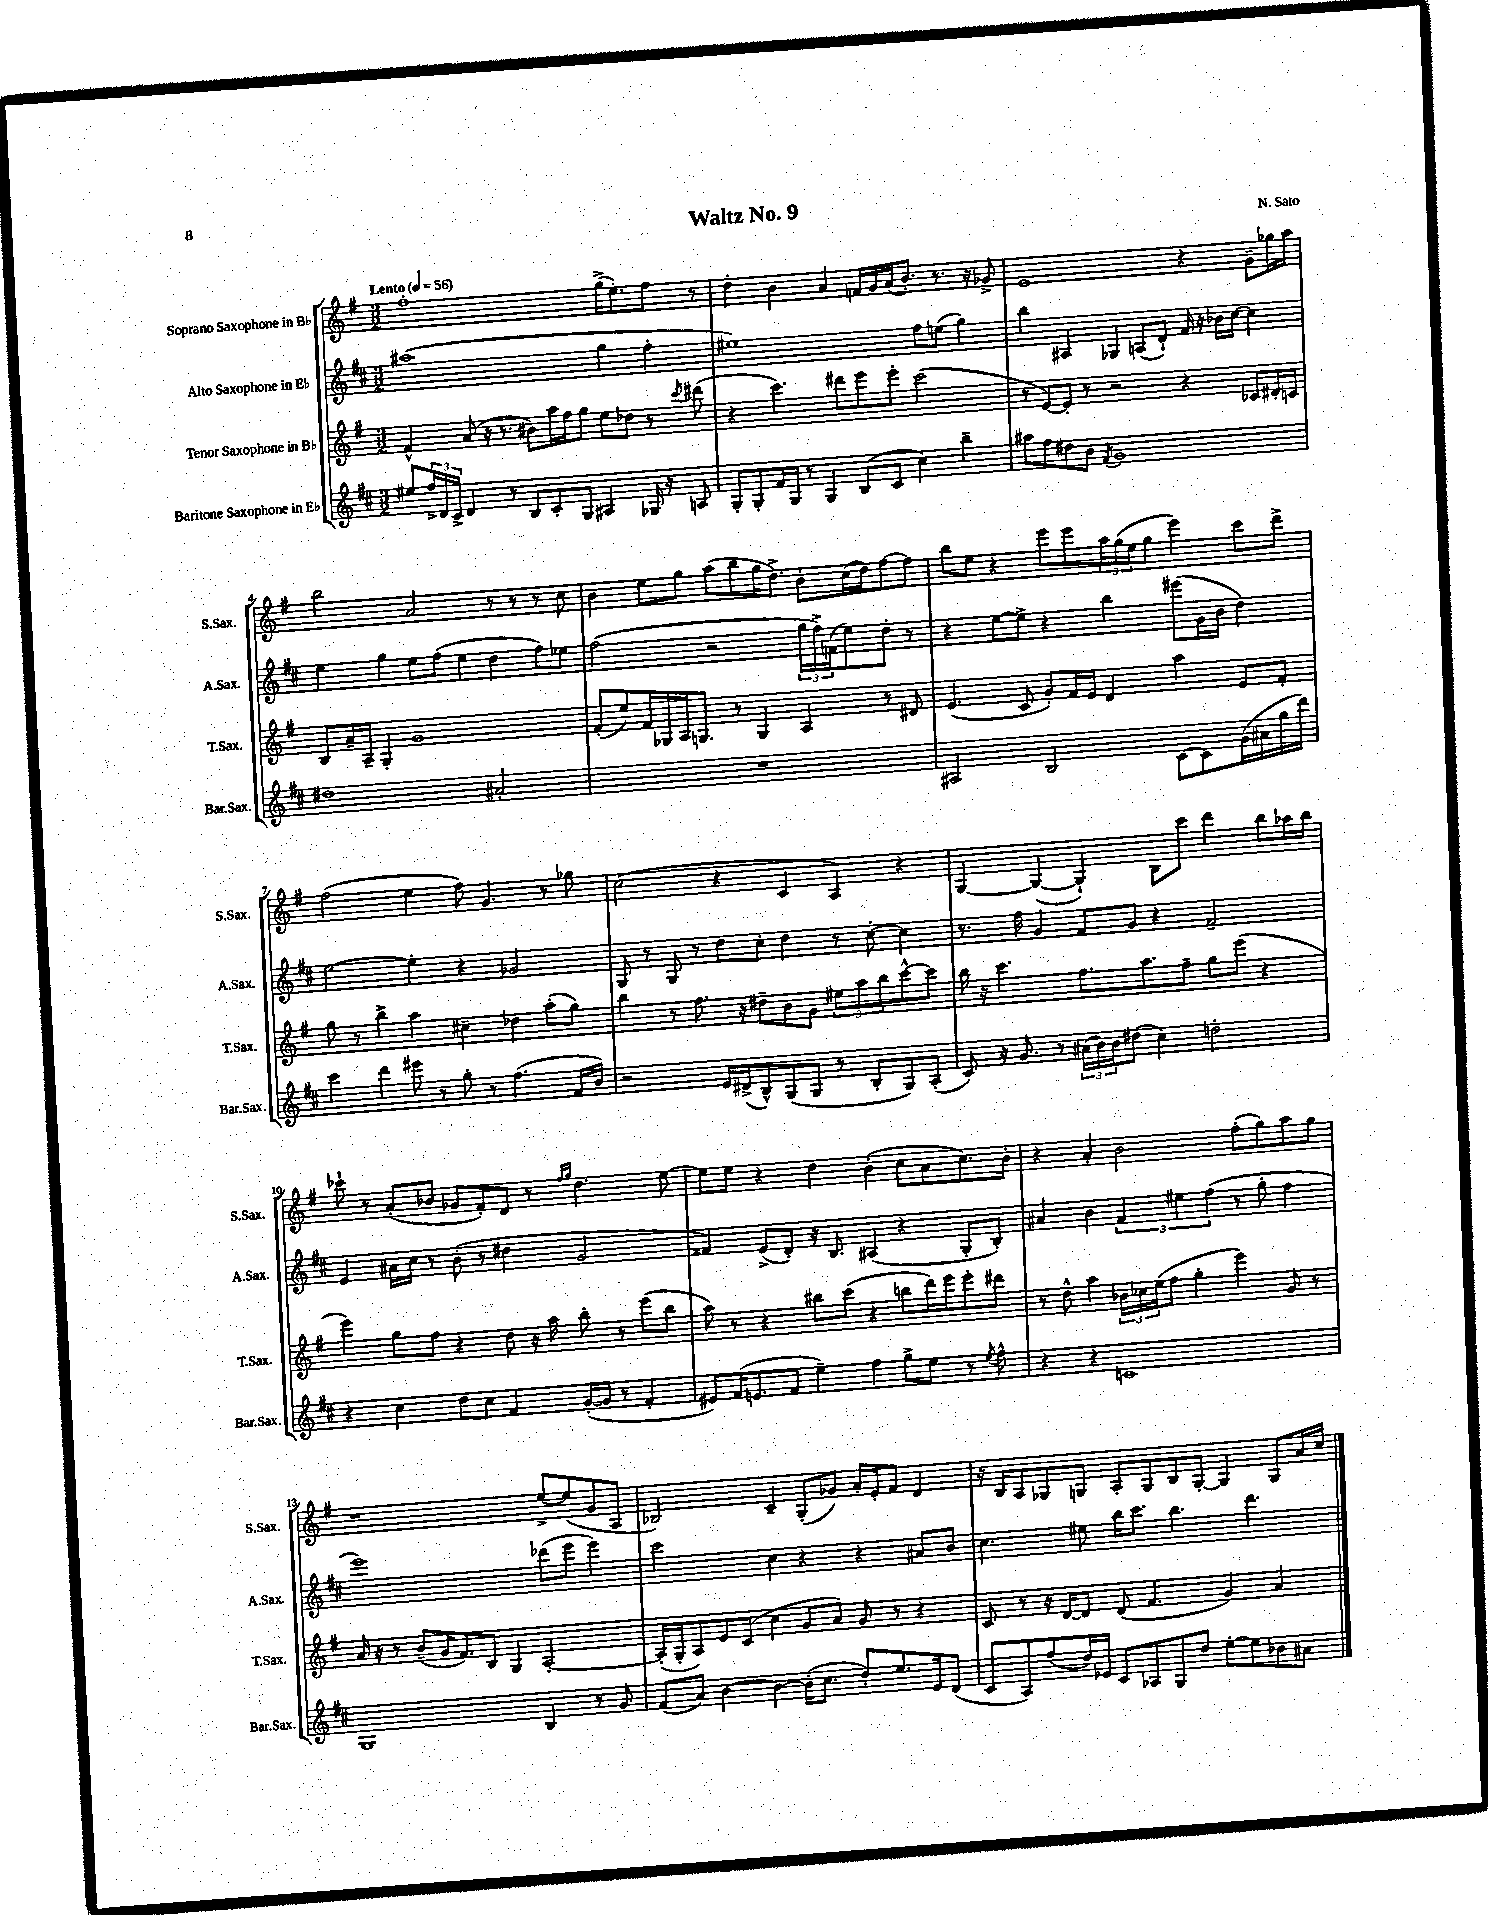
\header { title = "Waltz No. 9" composer = "N. Sato" }
<<
\new StaffGroup <<
\new Staff = "s0" \with { instrumentName = "Soprano Saxophone in Bb" shortInstrumentName = "S.Sax." } {
    \clef treble \key g \major \numericTimeSignature \time 3/2 \tempo "Lento" 4 = 56
    fis''1-. g''16->( e''8.-.) fis''8 r8 |
    d''4-. b'4 a'4 f'16 g'16 a'16( b'8.-.) r8. r16 ges'8-> |
    e'1 r4 g'8-- ges''16 a''16 |
    b''2 a'2 r8 r8 r8 c''8 |
    b'4 e''8 g''8 a''8( b''8 g''16 d''8.->) b'8-. c''16( d''16) fis''8~ fis''8 |
    b''8 e''8 r4 e'''8 e'''8 \tuplet 3/2 { a''16 g''16( e''16 } g''8 e'''4) c'''8 d'''8-> |
    fis''2( e''4 fis''8) g'4. r8 ges''8 |
    c''2( r4 c'4 a4) r4 |
    g4~ g4~( g4-!) b8 c'''8 d'''4 b''8 aes''16 b''16 |
    ces'''8-! r8 a'8-.( bes'8 ges'8 fis'8-.) d'8 r8 \grace { fis''16 g''16 } d''4. e''8~ |
    e''8 e''8 r4 d''4 b'4-.( c''8 a'8 c''8.) b'16-. |
    r4 a'4-. b'2 fis''8-.( g''8) a''8 g''8 |
    r1 e''8~-> e''8( g'8 a8 |
    bes2) c'4-- g8-.( ges'8) a'16-. e'16-. fis'8 d'4 |
    r16 b16 a8 ges8 g8 a8-. g8 b8 g8~-. g4 g8 a'16 c''16 \bar "|." |
}
\new Staff = "s1" \with { instrumentName = "Alto Saxophone in Eb" shortInstrumentName = "A.Sax." } {
    \clef treble \key d \major \numericTimeSignature \time 3/2
    ais''1( g''4 fis''4-. |
    eis''1) fis''8 e''8( g''4) |
    b''4 ais4 ges4 a8( d'8-!) fis'16 r16 bes'16 cis''16~ cis''4 |
    e''4 g''4 e''8 fis''8( e''4 d''4 fis''8) ees''8 |
    fis''2( r2 \tuplet 3/2 { g''16 fis''16->) f'16( } e''8) d''8-. r8 |
    r4 e''8~ e''8-> r4 b''4 eis'''8( g'16 b'16 d''4) |
    e''2~ e''4-. r4 ges'2 |
    g8 r8 g8 r8 d''8 cis''8-. d''4 r8 cis''8~-. cis''4 |
    r8. fis''16 g'4 fis'8 g'8 r4 fis'2-- |
    e'4 ais'16 cis''16 r8 b'8-.( r8 dis''4 g'2 |
    fisis'4) e'8->( d'8-.) r16 b8. ais4( r4 g8-. b8-.) |
    ais'4 b'4 \tuplet 3/2 { fis'4 eis''4 fis''4( } r8 g''8-. fis''4 |
    e'''1) des'''8( e'''8 e'''4) |
    cis'''2 cis''4 r4 r4 ais'8 b'8 |
    cis''4. eis''8 b''16 cis'''8. b''4. d'''4. \bar "|." |
}
\new Staff = "s2" \with { instrumentName = "Tenor Saxophone in Bb" shortInstrumentName = "T.Sax." } {
    \clef treble \key g \major \numericTimeSignature \time 3/2
    fis'4-^ a'8( r16 r8. bis'8) a''16 fis''16 g''8 e''8 des''8 r8 \acciaccatura { c'''8 } dis'''8( |
    r4 c'''4.) dis'''8 e'''8 e'''8-. c'''2( |
    r8 e'8~) e'8-. r8 r2 r4 ces'8 dis'16-. c'16 |
    b8 a'16-- a16-- g4-. g'1 |
    fis'8-.( e''8) fis'16 ges16 a16 g8. r8 g4 a4 r8 dis'8 |
    e'4.( c'8 g'8-.) fis'16 e'16 d'4 a''4 e'8 fis'8-. |
    g''8 r8 b''4-> a''4 cis''4-- des''4 a''8-.( g''8) |
    b''4 r8 fis''8. r16 dis''8-- b'8 g'8 \tuplet 3/2 { eis''8 a''8 b''8 } c'''8~-^ c'''8 |
    b''16 r16 c'''4. fis''8. a''8. fis''8-- g''8 e'''8( r4 |
    e'''4) g''8 fis''8 r4 d''8 r16 a''16 b''8-. r8 e'''8( b''8 |
    a''8) r8 r4 bis''8 c'''8( r4 b''8 d'''16) e'''16 e'''8-. dis'''8 |
    r8 d''8-^ a''4 \tuplet 3/2 { bes'16 ces''16 e''16( } fis''8 g''4-. e'''4) g'8 r8 |
    a'16 r16 r8 b'8--( g'16 fis'8.) b8 g4 a2~-. |
    a16-.( g16-. a8) e'8 c'8( c''4 g'8 a'8) g'8 r8 r4 |
    c'8 r8 r16 d'16~ d'8 d'8( fis'4. g'4) a'4 \bar "|." |
}
\new Staff = "s3" \with { instrumentName = "Baritone Saxophone in Eb" shortInstrumentName = "Bar.Sax." } {
    \clef treble \key d \major \numericTimeSignature \time 3/2
    eis''8 \tuplet 3/2 { fis''16-> d'16 cis'16-> } d'4 r8 b8 cis'8-. g8 ais4 ges16 r16 a8 |
    g8-. g8-. fis'16 g16 r8 g4 b8( cis'8 cis''4) b''4-- |
    ais''8 fis''8 dis''8 b'8 \acciaccatura { fis'8 } g'1 |
    dis''1 ais'2-. |
    R1. |
    ais2 b2 cis'8~ cis'8 g'16( ais'16 g''16 d'''16) |
    cis'''4 d'''4 eis'''8 r8 g''8-. r8 fis''4.( fis'16 b'16) |
    r2 e'16 dis'16->( b8-^) g8( g8 r8 b8-. g8) a8-.( |
    cis'8) r16 g'8. r8 \tuplet 3/2 { ais'16( b'16) b'16 } dis''8( cis''4) d''2-. |
    r4 cis''4 d''8 cis''8 fis'4 g'16~-.( g'16 r8 fis'4-. |
    eis'8) fis'16( e'8. fis'8 e''4--) fis''4 g''8-> e''8 r8 \acciaccatura { e''8 } fis''8-^ |
    r4 r4 c'1 |
    g1 b4 r8 g'8 |
    fis'8( a'8) b'4~ b'4~ b'16-.( cis''8. d''8-.) e''8. e'16 d'8( |
    cis'8 a8) fis''8( d''16) ees'16 cis'8 aes8 g8 d''8 e''8~-. e''8 bes'8 ais'8 \bar "|." |
}
>>
>>
